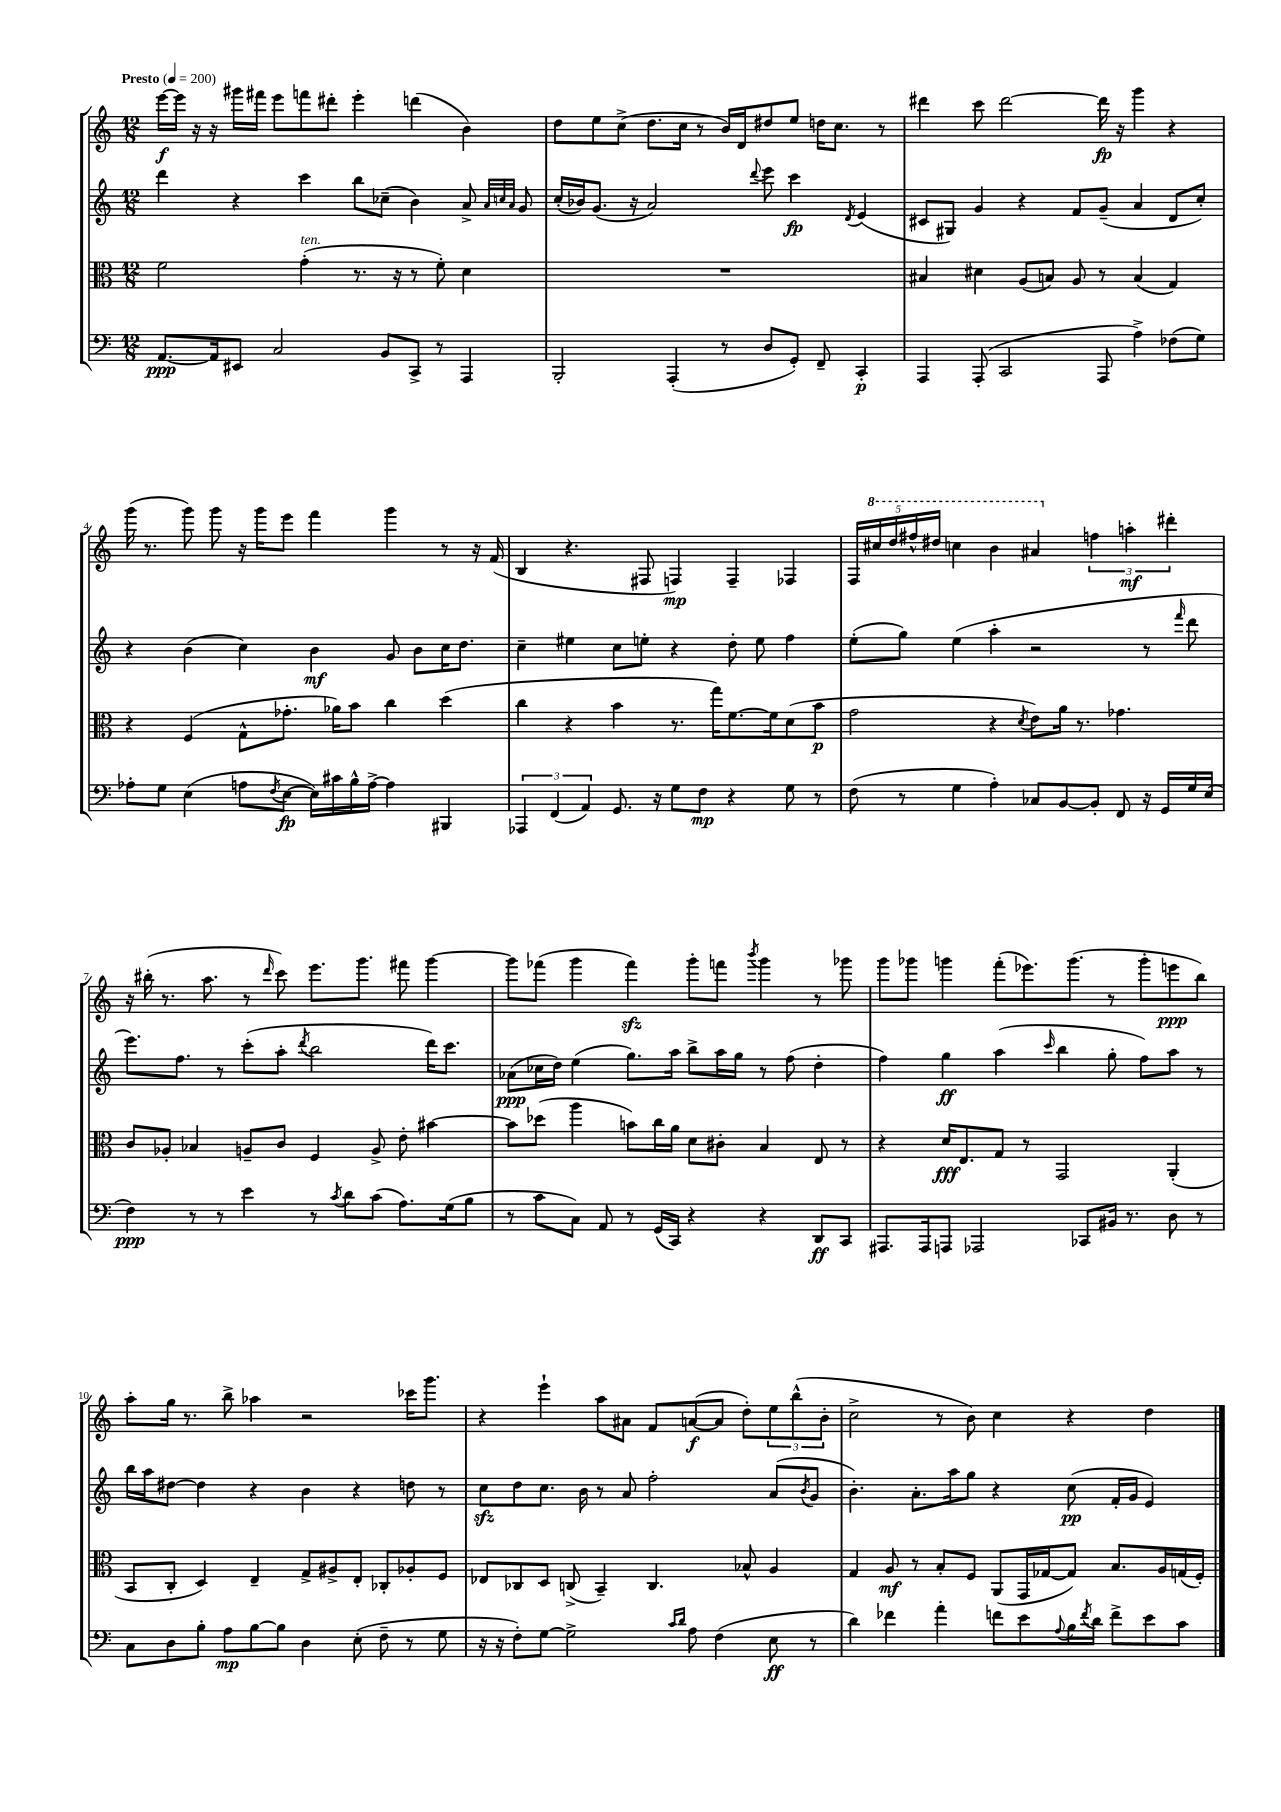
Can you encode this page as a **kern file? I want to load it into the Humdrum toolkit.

**kern	**kern	**kern	**kern
*staff4	*staff3	*staff2	*staff1
*clefF4	*clefC3	*clefG2	*clefG2
*k[]	*k[]	*k[]	*k[]
*M12/8	*M12/8	*M12/8	*M12/8
*MM200	*MM200	*MM200	*MM200
[8.AA	2f	4ddd	[16eee
.	.	.	16eee]
.	.	.	16r
16AA]	.	.	16r
8EE#	.	4r	16ggg#
.	.	.	16fff#
2C	.	.	8eee
.	(4g'	4ccc	8fff
.	.	.	8ddd#'
.	8.r	8bb	4eee'
8BB	.	(8cc-~	.
.	16r	.	.
8CC^	8r	4b)	(4ddd
8r	8f')	.	.
4AAA	4d	8a^	4b)
.	.	32qqa	.
.	.	32qqcc	.
.	.	32qqa	.
.	.	8g	.
=	=	=	=
2BBB'	1.r	(16cc'	8dd
.	.	16b-)	.
.	.	(8.g	8ee
.	.	.	(8cc^
.	.	16r	.
.	.	2a)	8.dd
(4AAA'	.	.	.
.	.	.	16cc
.	.	.	8r
8r	.	.	16b)
.	.	.	16d
.	.	8qqddd	.
8D	.	8eee	8dd#
8GG')	.	4ccc	8ee
8FF~	.	.	16dd
.	.	.	8.cc
.	.	8qd	.
4CC'	.	(4e	.
.	.	.	8r
=	=	=	=
4AAA	4B#	8c#	4ddd#
.	.	8G#)	.
(8AAA'	4d#	4g	8ccc
2CC	.	.	[2ddd#
.	(8A	4r	.
.	8B)	.	.
.	8A	8f	.
8AAA	8r	(8g~	16ddd#]
.	.	.	16r
4A^)	(4B	4a	4ggg
(8F-	4G)	8d	4r
8G)	.	8cc')	.
=	=	=	=
8A-'	4r	4r	(16ggg
.	.	.	8.r
8G	.	.	.
(4E	(4F	(4b	8ggg)
.	.	.	8ggg
8A	8G^^	4cc)	16r
.	.	.	16ggg
8qF	.	.	.
[8E	8.g-'	.	8eee
16E])	.	4b	4fff
16c#	16a-)	.	.
16B^^	8b	.	.
[16A^	.	.	.
4A]	4cc	8g	4ggg
.	.	8b	.
4BBB#	(4dd	16cc	8r
.	.	8.dd	.
.	.	.	16r
.	.	.	(16f
=	=	=	=
6AAA-	4cc	4cc~	4B
(6FF	.	.	.
.	4r	4ee#	4.r
6AA)	.	.	.
8.GG	4b	8cc	.
.	.	8ee'	8F#
16r	.	.	.
8G	8.r	4r	4F)
8F	.	.	.
.	16gg)	.	.
4r	[8.f	8dd'	4F~
.	.	8ee	.
.	16f]	.	.
8G	(8d	4ff	4F-
8r	8b	.	.
=	=	=	=
(8F	2g	(8ee'	20F
.	.	.	20ccc#
.	.	.	20ddd
8r	.	8gg)	.
.	.	.	20fff#^^
.	.	.	20ddd#
4G	.	(4ee	4ccc
4A')	4r	4aa'	4bb
.	8qd	.	.
8C-	8e)	2r	4aa#
[8BB	16a	.	.
.	8.r	.	.
8BB']	.	.	6ff
8FF	4.g-	.	.
.	.	.	6aa'
16r	.	8r	.
16GG	.	.	.
.	.	.	6ddd#'
.	.	16qqfff	.
16G	.	8ddd	.
(16E	.	.	.
=	=	=	=
4F)	8c	8.eee)	16r
.	.	.	(16bb#'
.	8A-'	.	8.r
.	.	8.ff	.
8r	4B-	.	.
.	.	.	8.aa
8r	.	8r	.
4e	8A~	(8ccc'	8r
.	.	.	16qqddd
.	8c	8aa'	8ccc)
.	.	8qddd	.
8r	4F	2bb	8.eee
8qc	.	.	.
8d	.	.	.
.	.	.	8.ggg
(8c	8A^	.	.
8.A)	8e'	.	8fff#
.	[4b#	16ddd)	[4ggg
(16G	.	8.ccc	.
8B	.	.	.
=	=	=	=
8r	8b#]	(8a-	8ggg]
8c	(8dd-	16cc-	(8fff-
.	.	16dd)	.
8C)	4aa	(4ee	4ggg
8AA	.	.	.
8r	8b)	8.gg)	4fff-)
(16GG	16cc	.	.
16CC)	16a	16aa	.
4r	8d	8bb^	8ggg'
.	8c#'	16aa	8fff
.	.	16gg	.
.	.	.	8qbbb
4r	4B	8r	4ggg
.	.	(8ff	.
8DD	8E	4dd'	8r
8CC	8r	.	8ggg-
=	=	=	=
8.AAA#	4r	4ff)	8ggg
.	.	.	8ggg-
16AAA#	.	.	.
8AAA	16d	4gg	4ggg
.	8.E	.	.
2AAA-	.	.	.
.	8G	(4aa	(8fff'
.	8r	.	8.eee-)
.	.	16qqccc	.
.	2GG	4bb	.
.	.	.	(8.ggg
8CC-	.	.	.
16BB#	.	8gg'	8r
8.r	.	.	.
.	.	8ff)	8ggg'
8D	(4AA'	8aa	8eee
8r	.	8r	8bb)
=	=	=	=
8C	8BB	16bb	8aa'
.	.	16aa	.
8D	8C'	[8dd#	16gg
.	.	.	8.r
8B'	4D)	4dd#]	.
8A	.	.	8bb^
[8B	4E~	4r	4aa-
8B]	.	.	.
4D	8G^	4b	2r
.	8A#^	.	.
(8E'	8E'	4r	.
8F~	8C-'	.	.
8r	8A-'	8dd	16ccc-
.	.	.	8.ggg
8G	8F	8r	.
=	=	=	=
16r	8E-	8cc	4r
16r	.	.	.
8F')	8C-	8dd	.
[8G	8D	8.cc	4eee`
2G^]	(8C^	.	.
.	.	16b	.
.	4BB~)	8r	8aa
.	.	8a	8a#
.	4.C	2ff'	8f
16qqc	.	.	.
16qqd	.	.	.
8A	.	.	([8a
(4F	.	.	8a]
.	8B-^^	.	8dd')
8E	4A	(8a	12ee
.	.	.	(12bb^^
.	.	8qb	.
8r	.	8g	.
.	.	.	12b'
=	=	=	=
4d)	4G	4.b')	2cc^
4f-	8A	.	.
.	8r	8.a'	.
4a'	8B'	.	8r
.	.	16aa	.
.	8F	8gg	8b)
8f	(8AA	4r	4cc
8e	16GG	.	.
.	[16G-	.	.
8qqA	.	.	.
16B	8G-])	(8cc	4r
8qf	.	.	.
16d	.	.	.
8f^	8.B	16f'	.
.	.	16g	.
8e	.	4e)	4dd
.	16A	.	.
8c	(16G	.	.
.	16F')	.	.
==	==	==	==
*-	*-	*-	*-
